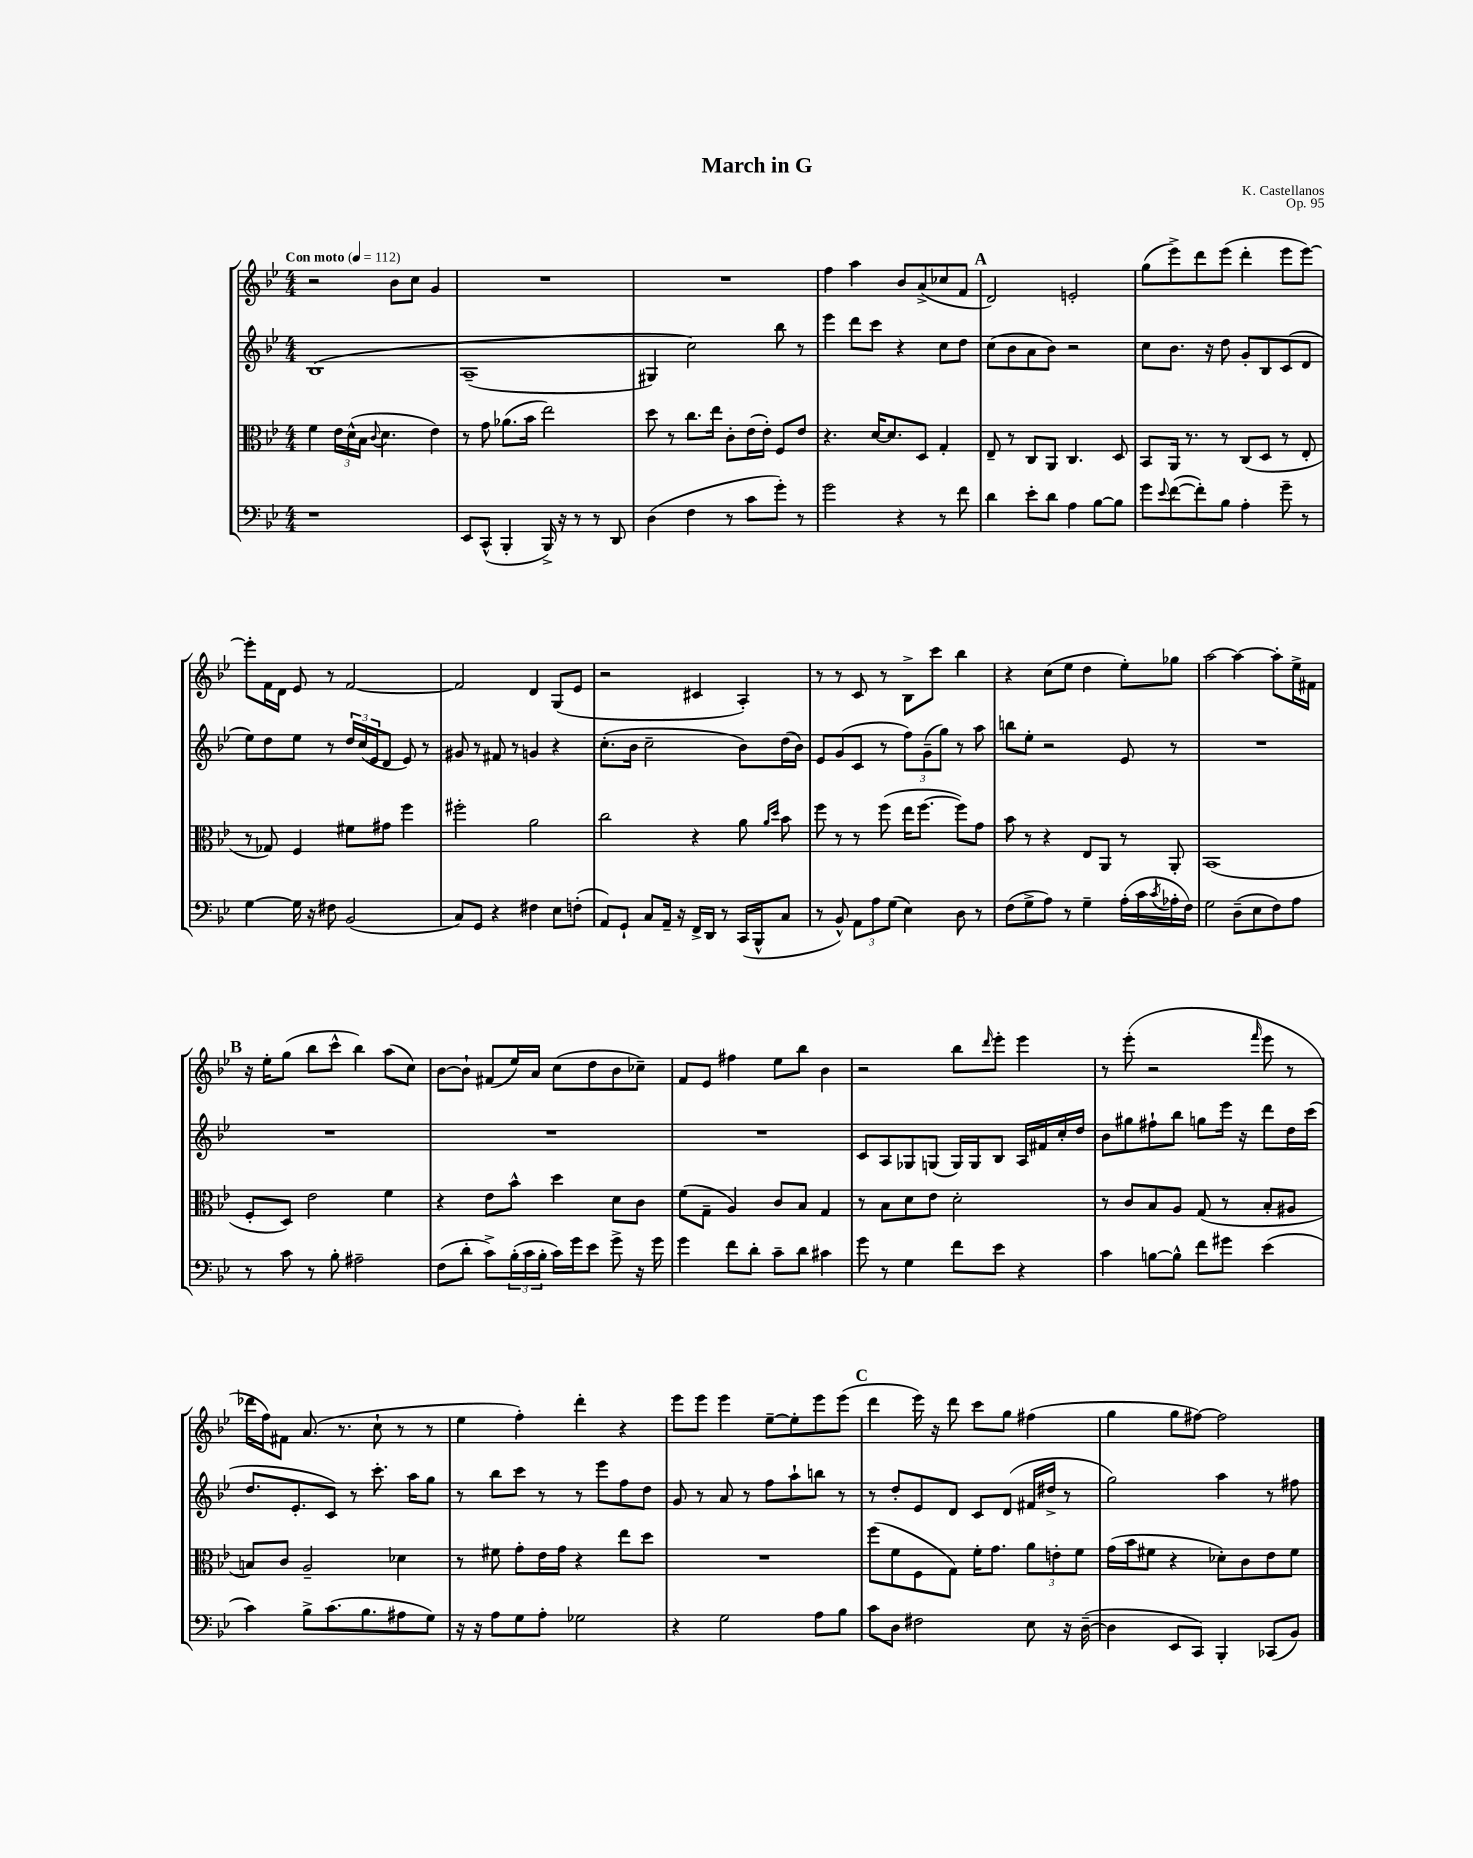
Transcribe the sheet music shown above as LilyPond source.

\header { title = "March in G" composer = "K. Castellanos" opus = "Op. 95" }
<<
\new StaffGroup <<
\new Staff = "s0" {
    \clef treble \key bes \major \numericTimeSignature \time 4/4 \tempo "Con moto" 4 = 112
    r2 bes'8 c''8 g'4 |
    R1 |
    R1 |
    f''4 a''4 bes'8 a'8->( ces''8 f'8 |
    \mark \markup { \bold "A" } d'2) e'2-. |
    g''8( ees'''8->) d'''8 ees'''8( d'''4-. ees'''8 ees'''8~) |
    ees'''8-. f'16 d'16 ees'8 r8 f'2~ |
    f'2 d'4 g8( ees'8 |
    r2 cis'4 a4-.) |
    r8 r8 c'8 r8 bes8-> c'''8 bes''4 |
    r4 c''8( ees''8 d''4 ees''8-.) ges''8 |
    a''2~ a''4~ a''8-. ees''16-> fis'16 |
    \mark \markup { \bold "B" } r16 ees''16-. g''8( bes''8 c'''8-^ bes''4) a''8( c''8) |
    bes'8~ bes'8-! fis'8( ees''16) a'16 c''8( d''8 bes'8 ces''8--) |
    f'8 ees'8 fis''4 ees''8 bes''8 bes'4 |
    r2 bes''8 \grace { d'''16 } ees'''8-. ees'''4 |
    r8 ees'''8-.( r2 \grace { f'''16 } ees'''8 r8 |
    des'''16 f''16) fis'8 a'8.( r8. c''8-! r8 r8 |
    ees''4 f''4-.) d'''4-. r4 |
    ees'''8 ees'''8 ees'''4 ees''8~-- ees''8-. ees'''8 ees'''8( |
    \mark \markup { \bold "C" } d'''4 ees'''16) r16 d'''8 c'''8 g''8 fis''4( |
    g''4 g''8 fis''8~) fis''2 \bar "|." |
}
\new Staff = "s1" {
    \clef treble \key bes \major \numericTimeSignature \time 4/4
    bes1\( |
    a1--( |
    gis4) c''2\) bes''8 r8 |
    ees'''4 d'''8 c'''8 r4 c''8 d''8 |
    \mark \markup { \bold "A" } c''8( bes'8 a'8 bes'8) r2 |
    c''8 bes'8. r16 d''8 g'8-. bes8 c'8( d'8 |
    ees''8) d''8 ees''8 r8 \tuplet 3/2 { d''16 c''16( ees'16 } d'8 ees'8) r8 |
    gis'8 r8 fis'8 r8 g'4 r4 |
    c''8.-.( bes'16 c''2-- bes'8) d''16( bes'16) |
    ees'8 g'8( c'8 r8 \tuplet 3/2 { f''8) g'8--( g''8) } r8 a''8 |
    b''8 ees''8-. r2 ees'8 r8 |
    R1 |
    \mark \markup { \bold "B" } R1 |
    R1 |
    R1 |
    c'8 a8 ges8 g8( g16) g16 bes8 a16 fis'16 c''16-. d''16 |
    bes'8 gis''8 fis''8-! bes''8 g''8 ees'''16 r16 d'''8 d''16 c'''16( |
    d''8. ees'8.-. c'8) r8 c'''8.-. a''16 g''8 |
    r8 bes''8 c'''8 r8 r8 ees'''8 f''8 d''8 |
    g'8 r8 a'8 r8 f''8 a''8-! b''8 r8 |
    \mark \markup { \bold "C" } r8 d''8-. ees'8 d'8 c'8 d'8( fis'16 dis''16-> r8 |
    g''2) a''4 r8 fis''8 \bar "|." |
}
\new Staff = "s2" {
    \clef alto \key bes \major \numericTimeSignature \time 4/4
    f'4 \tuplet 3/2 { ees'16 d'16-^( bes16 } \appoggiatura { c'8 } d'4. ees'4) |
    r8 g'8 aes'8.( bes'16 ees''2) |
    d''8 r8 c''8. ees''16 c'8-. ees'16( ees'16-.) f8 ees'8 |
    r4. d'16~ d'8. d8 g4-. |
    \mark \markup { \bold "A" } ees8-- r8 c8 a,8 c4. d8 |
    bes,8 a,16 r8. r8 c8( d8 r8 ees8-. |
    r8 ges8) f4 fis'8 gis'8 f''4 |
    fis''2-. a'2 |
    c''2 r4 a'8 \grace { a'16 d''16 } bes'8 |
    f''8 r8 r8 f''8( ees''16 f''8.~ f''8) g'8 |
    bes'8 r8 r4 ees8 a,8 r8 a,8-. |
    bes,1( |
    \mark \markup { \bold "B" } f8-. d8) ees'2 f'4 |
    r4 ees'8 bes'8-^ d''4 d'8 c'8 |
    f'8( g8-- a4) c'8 bes8 g4 |
    r8 bes8 d'8 ees'8 d'2-. |
    r8 c'8 bes8 a8 g8( r8 bes8-. ais8 |
    b8) c'8 a2-- des'4 |
    r8 fis'8 g'8-. ees'16 g'16 r4 ees''8 d''8 |
    R1 |
    \mark \markup { \bold "C" } f''8( f'8 f8 g8) f'16-. g'8. \tuplet 3/2 { a'8 e'8-. f'8 } |
    g'16( bes'16 fis'8 r4 des'8-.) c'8 ees'8 fis'8 \bar "|." |
}
\new Staff = "s3" {
    \clef bass \key bes \major \numericTimeSignature \time 4/4
    r1 |
    ees,8 c,8-^( bes,,4-. bes,,16->) r16 r8 r8 d,8 |
    d4( f4 r8 c'8 g'8-.) r8 |
    g'2 r4 r8 f'8 |
    \mark \markup { \bold "A" } d'4 ees'8-. d'8 a4 bes8~ bes8 |
    g'8 \appoggiatura { ees'8 } f'8~( f'8-.) bes8 a4-. g'8-- r8 |
    g4~ g16 r16 fis8 bes,2( |
    c8) g,8 r4 fis4 ees8 f8-.( |
    a,8) g,8-! c8 a,16-- r16 f,16-> d,16 r8 c,16( bes,,16-^ c8 |
    r8 bes,8-^) \tuplet 3/2 { a,8 a8 g8( } ees4) d8 r8 |
    f8( g8-> a8) r8 g4-- a16-.( c'16 \acciaccatura { c'8 } aes16-. f16) |
    g2 d8--( ees8 f8) a8 |
    \mark \markup { \bold "B" } r8 c'8 r8 bes8-. ais2-- |
    f8( d'8-. c'8->) \tuplet 3/2 { bes16-.( c'16 bes16-. } c'16) g'16 ees'8 g'8-> r16 g'16 |
    g'4 f'8 d'8-. c'8-- d'8 cis'4 |
    g'8 r8 g4 f'8 ees'8 r4 |
    c'4 b8~ b8-^ f'8 gis'8 ees'4( |
    c'4) bes8-> c'8.( bes8. ais8 g8) |
    r16 r16 a8 g8 a8-. ges2 |
    r4 g2 a8 bes8 |
    \mark \markup { \bold "C" } c'8 d8 fis2 ees8 r16 d16~--( |
    d4 ees,8 c,8) bes,,4-. ces,8( bes,8) \bar "|." |
}
>>
>>
\layout { \context { \Score \remove "Bar_number_engraver" } }
